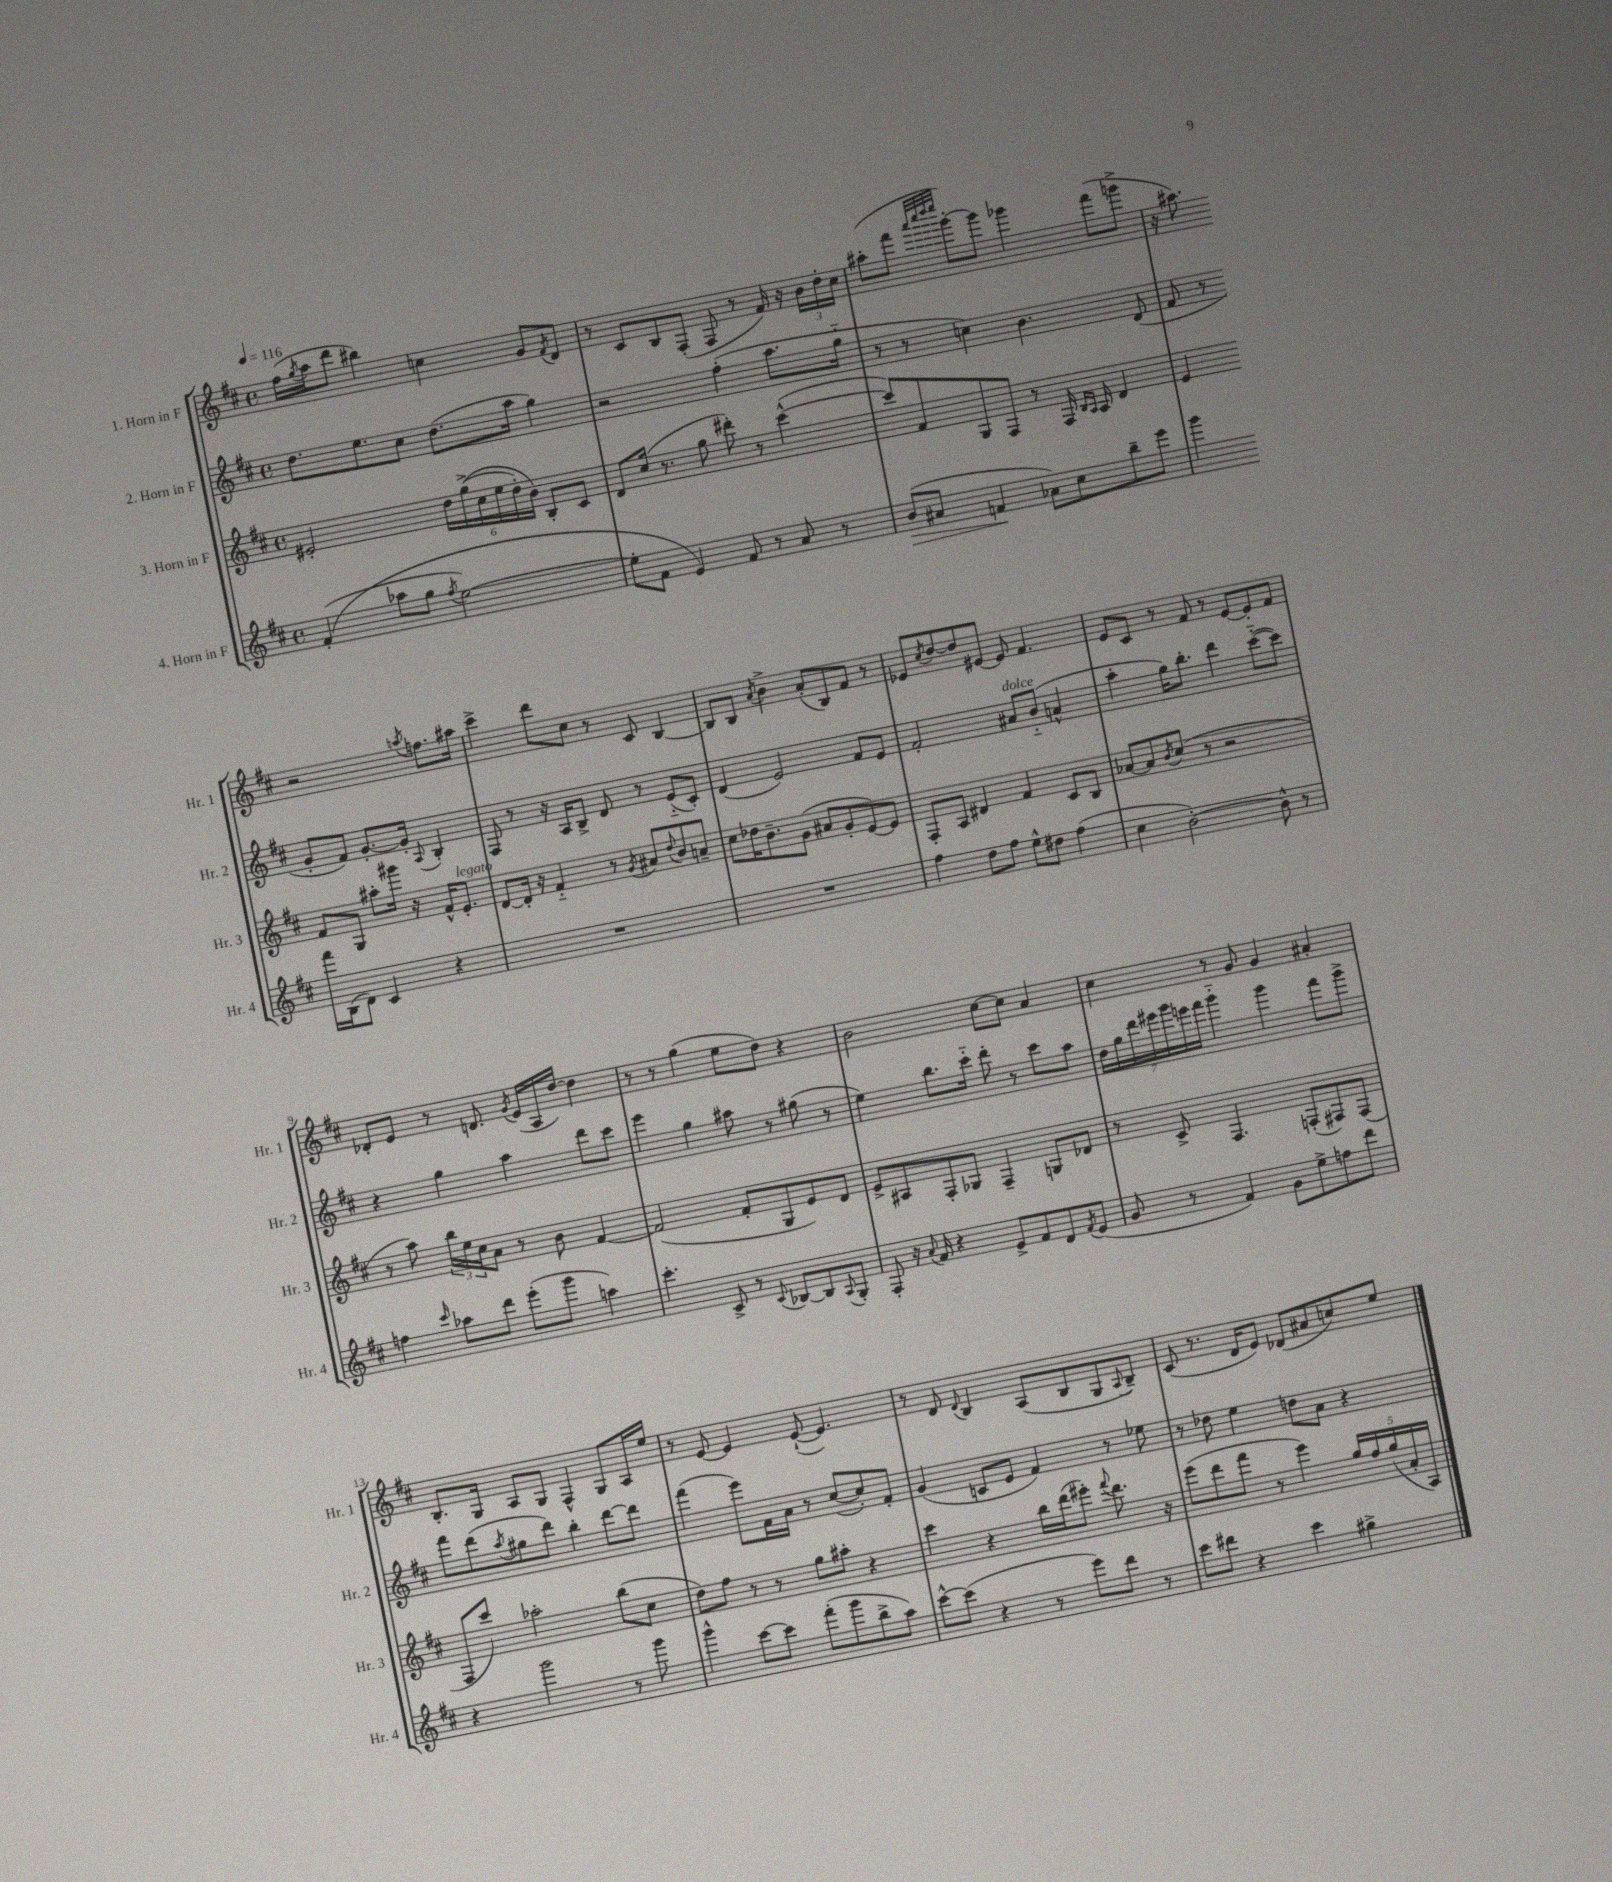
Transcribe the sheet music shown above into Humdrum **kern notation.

**kern	**kern	**kern	**kern
*staff4	*staff3	*staff2	*staff1
*clefG2	*clefG2	*clefG2	*clefG2
*k[f#c#]	*k[f#c#]	*k[f#c#]	*k[f#c#]
*M4/4	*M4/4	*M4/4	*M4/4
*met(c)	*met(c)	*met(c)	*met(c)
*MM116	*MM116	*MM116	*MM116
&((4f#'	2e#'	8.dd	(16ff#
.	.	.	8qgg
.	.	.	16aa
.	.	.	8ddd
.	.	8.ee	.
8aa-	.	.	4bb#)
8gg	.	8cc#	.
8qff#	.	.	.
[2ee)	24dd	(8.dd	4cc
.	&((24gg^	.	.
.	24cc#	.	.
.	24ee	.	.
.	24dd')	.	.
.	.	16aa	.
.	24b&)	.	.
.	8B'	4gg)	8g
.	.	.	8qf#
.	8c#	.	8d
=	=	=	=
8ee']	8d	2r	8r
8f#	(16cc#	.	8c#
.	8.r	.	.
4e&)	.	.	8B
.	8gg	.	(8F#'
8f#	8ddd#')	(4ff#'	8F#
8r	8r	.	8r
8a	([4ccc#^^	8.aa	16f#)
.	.	.	16r
8r	.	.	24b
.	.	.	24dd'
.	.	16gg'~	.
.	.	.	24cc#
=	=	=	=
(8b	8ccc#])	8r	(8aa#'
8a#	8f#	8r	8fff#
.	.	.	32qqaaa
.	.	.	32qqcccc#
.	.	.	32qqdddd
.	.	.	32qqeeee
4f	8G	4cc)	[8ggg')
.	8F#	.	8ggg]
8a-)	8r	4.b	4ggg-
8cc#	16F#	.	.
.	16qqB	.	.
.	16qqA	.	.
.	16A	.	.
8bb~	4d	.	(8fff#
8eee	.	(8d	8ggg^
=	=	=	=
4ggg	4e	8f#	16r
.	.	.	8.aa#)
.	.	8r	.
16fff#	8f#	8g'	2r
(16B	.	.	.
8d)	8G	8f#)	.
4c#	8aa#'	[8.g'	.
.	16ggg#	.	.
.	16r	16g']	.
.	.	8qqA	8qaa
4r	16f#^^	4B'	8.ff
.	8.e'	.	.
.	.	.	16aa#
=	=	=	=
1r	[8d	8F#	4ccc#^
.	16d']	8r	.
.	16r	.	.
.	4f#'~	16r	8ddd
.	.	16A	.
.	.	8B^	8cc#
.	8r	8d	8r
.	8qg	.	.
.	8a#	8r	8c#
.	8qqdd	.	.
.	8b	(8e'~	[4B
.	8a~	8c#')	.
=	=	=	=
1r	8cc#	(4d	8B]
.	16dd-	.	8B
.	8.b~	.	.
.	.	.	8qa
.	.	2e)	4b^
.	(8g	.	.
.	8a#	.	(8a'
.	8g'	.	8B)
.	[8e)	8f#	8f#
.	8e]	8e	8r
=	=	=	=
4ff#	8F#'	2f#'	8e-
.	.	.	8qcc#
.	8A	.	[8dd
8dd	4d#	.	8dd]
8ff#	.	.	[8e#
8ee^^	4f#	8a#	8e#]
8dd#	.	(8b'~	4.f#
(4ff#	8c#	4a^^	.
.	8B	.	.
=	=	=	=
4cc#	[8a-	4aa'	8e
.	8a-]	.	8c#
.	8qb	.	.
[2b')	(8cc#	16gg)	8r
.	.	8.bb'	.
.	8r	.	8f#
.	2r	4ddd	8r
.	.	.	[8e
8b^^]	.	([8ccc#'~	8e']
8r	.	8ccc#])	8f#
=	=	=	=
4ff	8r	4r	8d-'
.	8aa)	.	8e
16qqccc#	.	.	.
8aa-	24bb	4gg	8r
.	24ee	.	.
.	24cc#	.	.
8ddd	8a	.	8.d
(8eee'	8r	4aa	.
.	.	.	8qg
.	.	.	(16e
8ggg	8b	.	16A
.	.	.	[16dd)
4aa)	[4f#	8ddd	4dd]
.	.	8ccc#	.
=	=	=	=
4.ccc#'	(2f#]	4eee	8r
.	.	.	8r
.	.	4gg	(4gg
8c#^	.	.	.
8r	8f#'	8aa#	8ee
8qqc#	.	.	.
[8B-	8G	8r	8dd)
8B-]	8e)	(8gg#	4r
8qqA	.	.	.
8G'	8d	8r	.
=	=	=	=
8F#'	8e^	4ee)	2b
16r	8A#	.	.
8qqa	.	.	.
16f#	.	.	.
4r	8F#'	8.bb	.
.	8G-	.	.
.	.	16ccc#'~	.
8e^	4F#~	8ddd'	[8cc#
8f#	.	8r	8cc#]
8d	8G	8ccc#	4a
8qf#	.	.	.
(8e	8d-	8aa	.
=	=	=	=
8g	8r	28dd	4cc#
.	.	28gg	.
.	.	28ddd	.
.	.	28eee#	.
8r	8c#^	.	.
.	.	28ggg	.
.	.	28eee	.
.	.	28fff#	.
4f#)	4.F#	4ggg'~	8r
.	.	.	8g
8g	.	4ggg	4g
8ee^	(8F'	.	.
8ff	8F#)	8fff#	4a#'
8ddd	(8F#	8ggg^	.
=	=	=	=
4r	8F#	8fff#	8.B'
.	8ccc#)	(8ddd	.
.	.	.	16G
.	.	8qaa	.
2ggg	2aa-'	8gg#	8A
.	.	8ddd)	8G
.	.	4bb'	4F#^^
8r	(8bb	[8ddd	8G
8ggg	8cc#	8ddd]	16A
.	.	.	16ee
=	=	=	=
4ggg^^	8dd)	(4fff#	8r
.	8ff#	.	[8e
[8ccc#	8r	8eee)	4e]
8ccc#]	8r	16f#	.
.	.	16a	.
(8fff#'	8gg	8r	([8e`
8ggg	8aa#'	([8cc#	4.e])
8bb^	4r	8cc#'])	.
8aa)	.	8f#'	.
=	=	=	=
[8ccc#^^	4ccc#	(4g	8r
(8ccc#]	.	.	8d
.	.	.	8qqd
4r	4r	8c	4B
.	.	8e	.
8r	16bb	4f#)	(8A
.	(16ddd	.	.
8eee)	8eee#')	.	8B
.	8qqfff#	.	.
8ddd	8.ddd	8r	8G
.	.	.	8qqA
8r	.	8ee-	8B~)
.	16r	.	.
=	=	=	=
8ccc#	(8eee	8r	(8c#
8ddd#	8ddd	8dd-	8.r
4r	8fff#	4ee	.
.	.	.	16d
.	8r	.	8e)
4ccc#	4eee)	8dd	(8d-
.	.	8a	8a#
4gg#^	20gg	4r	8cc)
.	20ff#	.	.
.	(20gg	.	.
.	.	.	8ee
.	20a'	.	.
.	20A)	.	.
==	==	==	==
*-	*-	*-	*-
